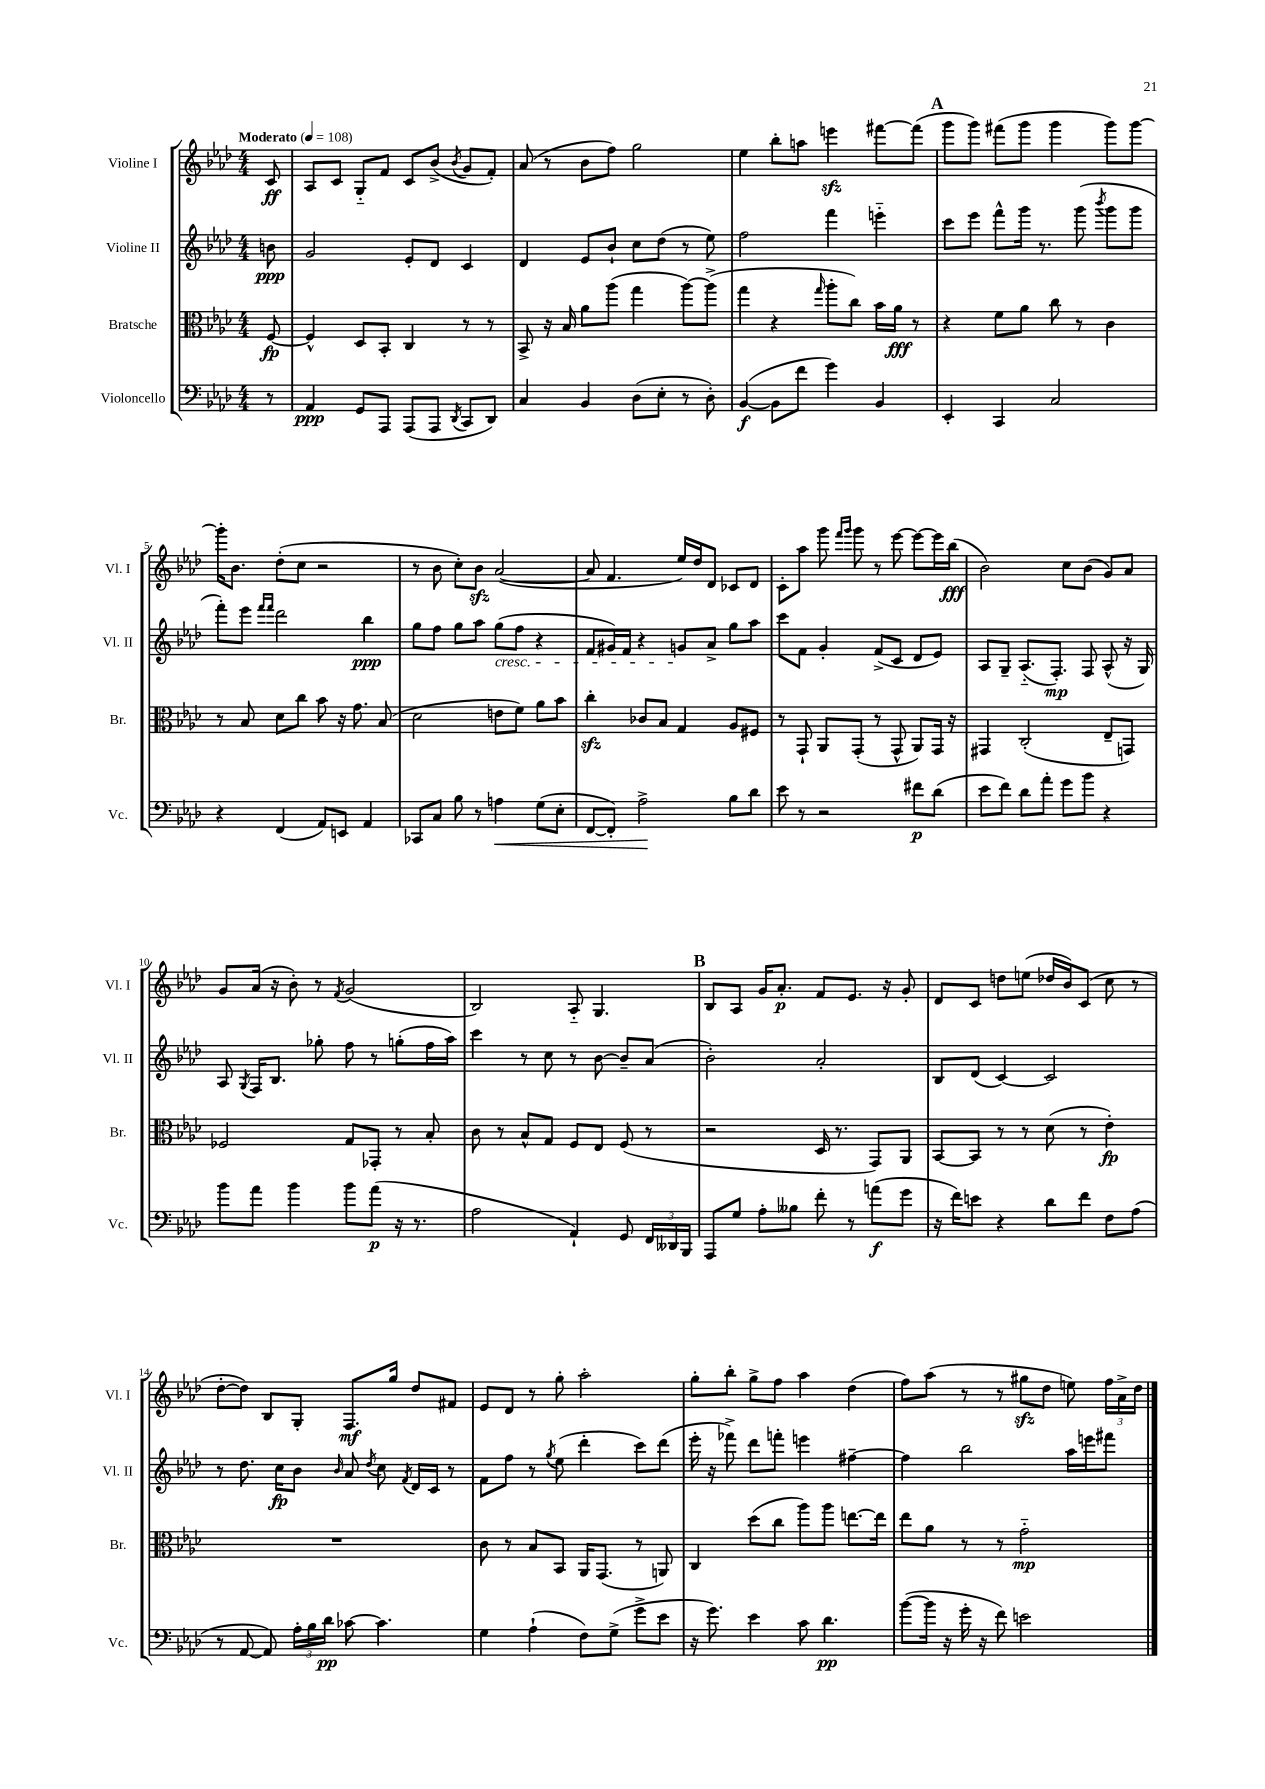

**kern	**dynam	**kern	**dynam	**kern	**dynam	**kern	**dynam
*part4	*part4	*part3	*part3	*part2	*part2	*part1	*part1
*staff4	*staff4	*staff3	*staff3	*staff2	*staff2	*staff1	*staff1
*I"Violoncello	*	*I"Bratsche	*	*I"Violine II	*	*I"Violine I	*
*I'Vc.	*	*I'Br.	*	*I'Vl. II	*	*I'Vl. I	*
*clefF4	*	*clefC3	*	*clefG2	*	*clefG2	*
*k[b-e-a-d-]	*	*k[b-e-a-d-]	*	*k[b-e-a-d-]	*	*k[b-e-a-d-]	*
*M4/4	*	*M4/4	*	*M4/4	*	*M4/4	*
*MM108	*	*MM108	*	*MM108	*	*MM108	*
=	=	=	=	=	=	=	=
!	!	!	!	!	!	!LO:TX:a:B:t=Moderato	!
8r	.	[8F/	fp	8bn\	ppp	8c/	ff
=1	=1	=1	=1	=1	=1	=1	=1
4AA-/	ppp	4F^^/]	.	2g/	.	8A-/L	.
.	.	.	.	.	.	8c/J	.
8GG/L	.	8D-/L	.	.	.	8G/L	.
8AAA-/J	.	8BB-'/J	.	.	.	8f/J	.
(8AAA-/L	.	4C/	.	8e-'/L	.	8c/L	.
8AAA-/J	.	.	.	8d-/J	.	(8b-^/J	.
8qDD-/	.	.	.	.	.	8qb-/	.
8CC/L	.	8r	.	4c/	.	8g/L	.
8DD-/J)	.	8r	.	.	.	8f'/J)	.
=2	=2	=2	=2	=2	=2	=2	=2
4C/	.	8BB-^/	.	4d-/	.	(8a-/	.
.	.	16r	.	.	.	8r	.
.	.	16B-/	.	.	.	.	.
4BB-/	.	8a-\L	.	8e-/L	.	8b-\L	.
.	.	(8aa-\J	.	8b-`/J	.	8ff\J)	.
(8D-\L	.	4gg\	.	8cc\L	.	2gg\	.
8E-'\J	.	.	.	(8dd-\J	.	.	.
8r	.	[8aa-\L)	.	8r	.	.	.
8D-'\)	.	(8aa-^\J]	.	8ee-\)	.	.	.
=3	=3	=3	=3	=3	=3	=3	=3
([4BB-/	f	4gg\	.	2ff\	.	4ee-\	.
8BB-\L]	.	4r	.	.	.	8bb-'\L	.
8f\J	.	.	.	.	.	8aan\J	.
.	.	16qqgg/	.	.	.	.	.
4g\)	.	8aa-'\L	.	4fff\	.	4eeenzz\	.
.	.	8cc\J)	.	.	.	.	.
4BB-/	.	16b-\LL	.	4eeen\	.	[8fff#X\L	.
.	.	16a-\JJ	fff	.	.	.	.
.	.	8r	.	.	.	(8fff#\J]	.
!!LO:REH:place=s1:t=A
=4	=4	=4	=4	=4	=4	=4	=4
4EE-'/	.	4r	.	8ccc\L	.	8ggg\L	.
.	.	.	.	8eee-\J	.	8ggg\J)	.
4CC/	.	8f\L	.	8fff^^\L	.	(8fff#X\L	.
.	.	8a-\J	.	16ggg\Jk	.	8ggg\J	.
.	.	.	.	8.r	.	.	.
2C/	.	8cc\	.	.	.	4ggg\	.
.	.	8r	.	(8ggg\	.	.	.
.	.	.	.	8qbbb-/	.	.	.
.	.	4c\	.	8ggg\L	.	8ggg\L)	.
.	.	.	.	8ggg\J	.	[8ggg\J	.
!!LO:LB:g=z
=5	=5	=5	=5	=5	=5	=5	=5
4r	.	8r	.	8fff'\L)	.	16ggg'\KL]	.
.	.	.	.	.	.	8.b-\J	.
.	.	8B-/	.	8eee-\J	.	.	.
.	.	.	.	16qqfff/LL	.	.	.
.	.	.	.	16qqfff/JJ	.	.	.
(4FF/	.	8d-\L	.	2ddd-\	.	(8dd-'\L	.
.	.	8cc\J	.	.	.	8cc\J	.
8AA-/L)	.	8b-\	.	.	.	2r	.
8EEn/J	.	16r	.	.	.	.	.
.	.	8.g\	.	.	.	.	.
4AA-/	.	.	.	4bb-\	ppp	.	.
.	.	(8B-/	.	.	.	.	.
=6	=6	=6	=6	=6	=6	=6	=6
8CC-X/L	.	2d-\	.	8gg\L	.	8r	.
8C/J	.	.	.	8ff\J	.	8b-\	.
8B-\	.	.	.	8gg\L	.	8cc'\L)	.
8r	.	.	.	8aa-\J	.	8b-zz\J	.
!	!	!	!	!LO:TX:b:i:t=cresc.	!	!	!
!	!LO:HP:b	!	!	!	!	!	!
4An\	<	8en\L	.	(8gg\L	.	([2a-/	.
.	.	8f\J)	.	8ff\J	.	.	.
(8G\L	.	8a-\L	.	4r	.	.	.
8E-'\J	.	8b-\J	.	.	.	.	.
=7	=7	=7	=7	=7	=7	=7	=7
[8FF/L	.	4cczz'\	.	8f/L	.	8a-/]	.
8FF'/J])	.	.	.	16g#X/L)	.	4.f/	.
.	.	.	.	16f/JJ	.	.	.
2A-^\	.	8c-X/L	.	4r	.	.	.
.	.	8B-/J	.	.	.	.	.
.	.	4G/	.	8gn/L	.	16ee-/LL)	.
.	.	.	.	.	.	16dd-/J	.
.	.	.	.	8a-^/J	.	8d-/J	.
8B-\L	[	8A-/L	.	8gg\L	.	8c-X/L	.
8d-\J	.	8F#X/J	.	8aa-\J	.	8d-/J	.
=8	=8	=8	=8	=8	=8	=8	=8
8e-\	.	8r	.	8ccc\L	.	8c'\L	.
8r	.	8GG`/	.	8f\J	.	8aa-\J	.
2r	.	8AA-/L	.	4g'/	.	8ggg\	.
.	.	.	.	.	.	16qqfff/LL	.
.	.	.	.	.	.	16qqggg/JJ	.
.	.	(8GG'/J	.	.	.	8ggg\	.
.	.	8r	.	(8f^/L	.	8r	.
.	.	8GG^^/	.	8c/J	.	[8eee-\	.
8f#X\L	p	8AA-/L)	.	8d-/L	.	8eee-\L_	.
(8d-\J	.	16GG/Jk	.	8e-/J)	.	16eee-\L]	.
.	.	16r	.	.	.	(16bb-\JJ	fff
=9	=9	=9	=9	=9	=9	=9	=9
8e-\L	.	4GG#X/	.	8A-/L	.	2b-\)	.
8f\J)	.	.	.	8G~/J	.	.	.
8d-\L	.	(2C'/	.	(8.A-/L	.	.	.
8a-'\J	.	.	.	.	.	.	.
.	.	.	.	8.F'/J)	mp	.	.
8g\L	.	.	.	.	.	8cc\L	.
8b-\J	.	.	.	8F/	.	(8b-\J	.
4r	.	8E-~/L	.	(8A-^^/	.	8g/L)	.
.	.	8GGn/J)	.	16r	.	8a-/J	.
.	.	.	.	16G/)	.	.	.
!!LO:LB:g=z
=10	=10	=10	=10	=10	=10	=10	=10
8b-\L	.	2F-X/	.	8A-/	.	8g/L	.
.	.	.	.	8qG/	.	.	.
8a-\J	.	.	.	16F/KL	.	(16a-/Jk	.
.	.	.	.	8.B-/J	.	16r	.
4b-\	.	.	.	.	.	8b-'\)	.
.	.	.	.	8gg-X'\	.	8r	.
.	.	.	.	.	.	8qf/	.
8b-\L	.	8G/L	.	8ff\	.	(2g/	.
(8a-\J	p	8GG-X'/J	.	8r	.	.	.
16r	.	8r	.	(8ggn'\L	.	.	.
8.r	.	.	.	.	.	.	.
.	.	8B-'/	.	16ff\L	.	.	.
.	.	.	.	16aa-\JJ)	.	.	.
=11	=11	=11	=11	=11	=11	=11	=11
2A-\	.	8c\	.	4ccc\	.	2B-/)	.
.	.	8r	.	.	.	.	.
.	.	8B-^^/L	.	8r	.	.	.
.	.	8G/J	.	8cc\	.	.	.
4AA-`/)	.	8F/L	.	8r	.	8A-/	.
.	.	8E-/J	.	[8b-\	.	4.G/	.
8GG/	.	(8F/	.	8b-~/L]	.	.	.
24FF/LL	.	8r	.	(8a-/J	.	.	.
24DD--X/	.	.	.	.	.	.	.
24BBB-/JJ	.	.	.	.	.	.	.
!!LO:REH:place=s1:t=B
=12	=12	=12	=12	=12	=12	=12	=12
8AAA-/L	.	2r	.	2b-'\)	.	8B-/L	.
8G/J	.	.	.	.	.	8A-/J	.
8A-'\L	.	.	.	.	.	16g/KL	.
.	.	.	.	.	.	8.a-'/J	p
8B--X\J	.	.	.	.	.	.	.
8f'\	.	16D-/	.	2a-'/	.	8f/L	.
.	.	8.r	.	.	.	.	.
8r	.	.	.	.	.	8.e-/J	.
(8an\L	f	8GG/L)	.	.	.	.	.
.	.	.	.	.	.	16r	.
8g\J	.	8AA-/J	.	.	.	8g'/	.
=13	=13	=13	=13	=13	=13	=13	=13
16r	.	[8BB-/L	.	8B-/L	.	8d-/L	.
16f\KL)	.	.	.	.	.	.	.
8en\J	.	8BB-/J]	.	(8d-/J	.	8c/J	.
4r	.	8r	.	[4c/)	.	8ddn\L	.
.	.	8r	.	.	.	(8een\J	.
8d-\L	.	(8d-\	.	2c/]	.	16dd-X/LL	.
.	.	.	.	.	.	16b-/J)	.
8f\J	.	8r	.	.	.	(8c/J	.
8F\L	.	4e-'\)	fp	.	.	8cc\	.
(8A-\J	.	.	.	.	.	8r	.
!!LO:LB:g=z
=14	=14	=14	=14	=14	=14	=14	=14
8r	.	1r	.	8r	.	[8dd-'\L	.
[8AA-/	.	.	.	8.dd-\	.	8dd-\J])	.
8AA-/])	.	.	.	.	.	8B-/L	.
.	.	.	.	16cc\KL	fp	.	.
24A-'\LL	.	.	.	8b-\J	.	8G'/J	.
24B-\	.	.	.	.	.	.	.
24d-\JJ	pp	.	.	.	.	.	.
.	.	.	.	16qqb-/	.	.	.
[8c-X\	.	.	.	8a-/	.	8.F/L	mf
.	.	.	.	8qdd-/	.	.	.
4.c-\]	.	.	.	8cc\	.	.	.
.	.	.	.	.	.	16gg/Jk	.
.	.	.	.	8qf/	.	.	.
.	.	.	.	16d-/LL	.	8dd-/L	.
.	.	.	.	16c/JJ	.	.	.
.	.	.	.	8r	.	8f#X/J	.
=15	=15	=15	=15	=15	=15	=15	=15
4G\	.	8c\	.	8f\L	.	8e-/L	.
.	.	8r	.	8ff\J	.	8d-/J	.
(4A-`\	.	8B-/L	.	8r	.	8r	.
.	.	.	.	8qgg/	.	.	.
.	.	8BB-/J	.	(8ee-\	.	8gg'\	.
8F\L)	.	16AA-/KL	.	4ddd-'\	.	2aa-'\	.
.	.	(8.GG/J	.	.	.	.	.
(8G^\J	.	.	.	.	.	.	.
8g^\L	.	8r	.	8ccc\L)	.	.	.
8e-\J	.	8AAn/)	.	(8ddd-\J	.	.	.
=16	=16	=16	=16	=16	=16	=16	=16
16r	.	4C/	.	16eee-'\	.	8gg'\L	.
8.g\)	.	.	.	16r	.	.	.
.	.	.	.	8fff-X^\)	.	8bb-'\J	.
4e-\	.	(8dd-\L	.	8ddd-\L	.	8gg^\L	.
.	.	8cc\J	.	8fffn'\J	.	8ff\J	.
8c\	.	8aa-\L)	.	4eeen\	.	4aa-\	.
4.d-\	pp	8aa-\J	.	.	.	.	.
.	.	[8.een\L	.	[4ff#X~\	.	(4dd-\	.
.	.	16ee\Jk]	.	.	.	.	.
=17	=17	=17	=17	=17	=17	=17	=17
([8b-\L	.	8ee-\L	.	4ff#\]	.	8ff\L)	.
16b-\Jk]	.	8a-\J	.	.	.	(8aa-\J	.
16r	.	.	.	.	.	.	.
16g'\	.	8r	.	2bb-\	.	8r	.
16r	.	.	.	.	.	.	.
8f\)	.	8r	.	.	.	8r	.
2en\	.	2g\	mp	.	.	8gg#Xzz\L	.
.	.	.	.	.	.	8dd-\J	.
.	.	.	.	16aa-\LL	.	8een\)	.
.	.	.	.	16eeen\J	.	.	.
.	.	.	.	8fff#X\J	.	24ff\LL	.
.	.	.	.	.	.	24a-^\	.
.	.	.	.	.	.	24dd-\JJ	.
==	==	==	==	==	==	==	==
*-	*-	*-	*-	*-	*-	*-	*-
